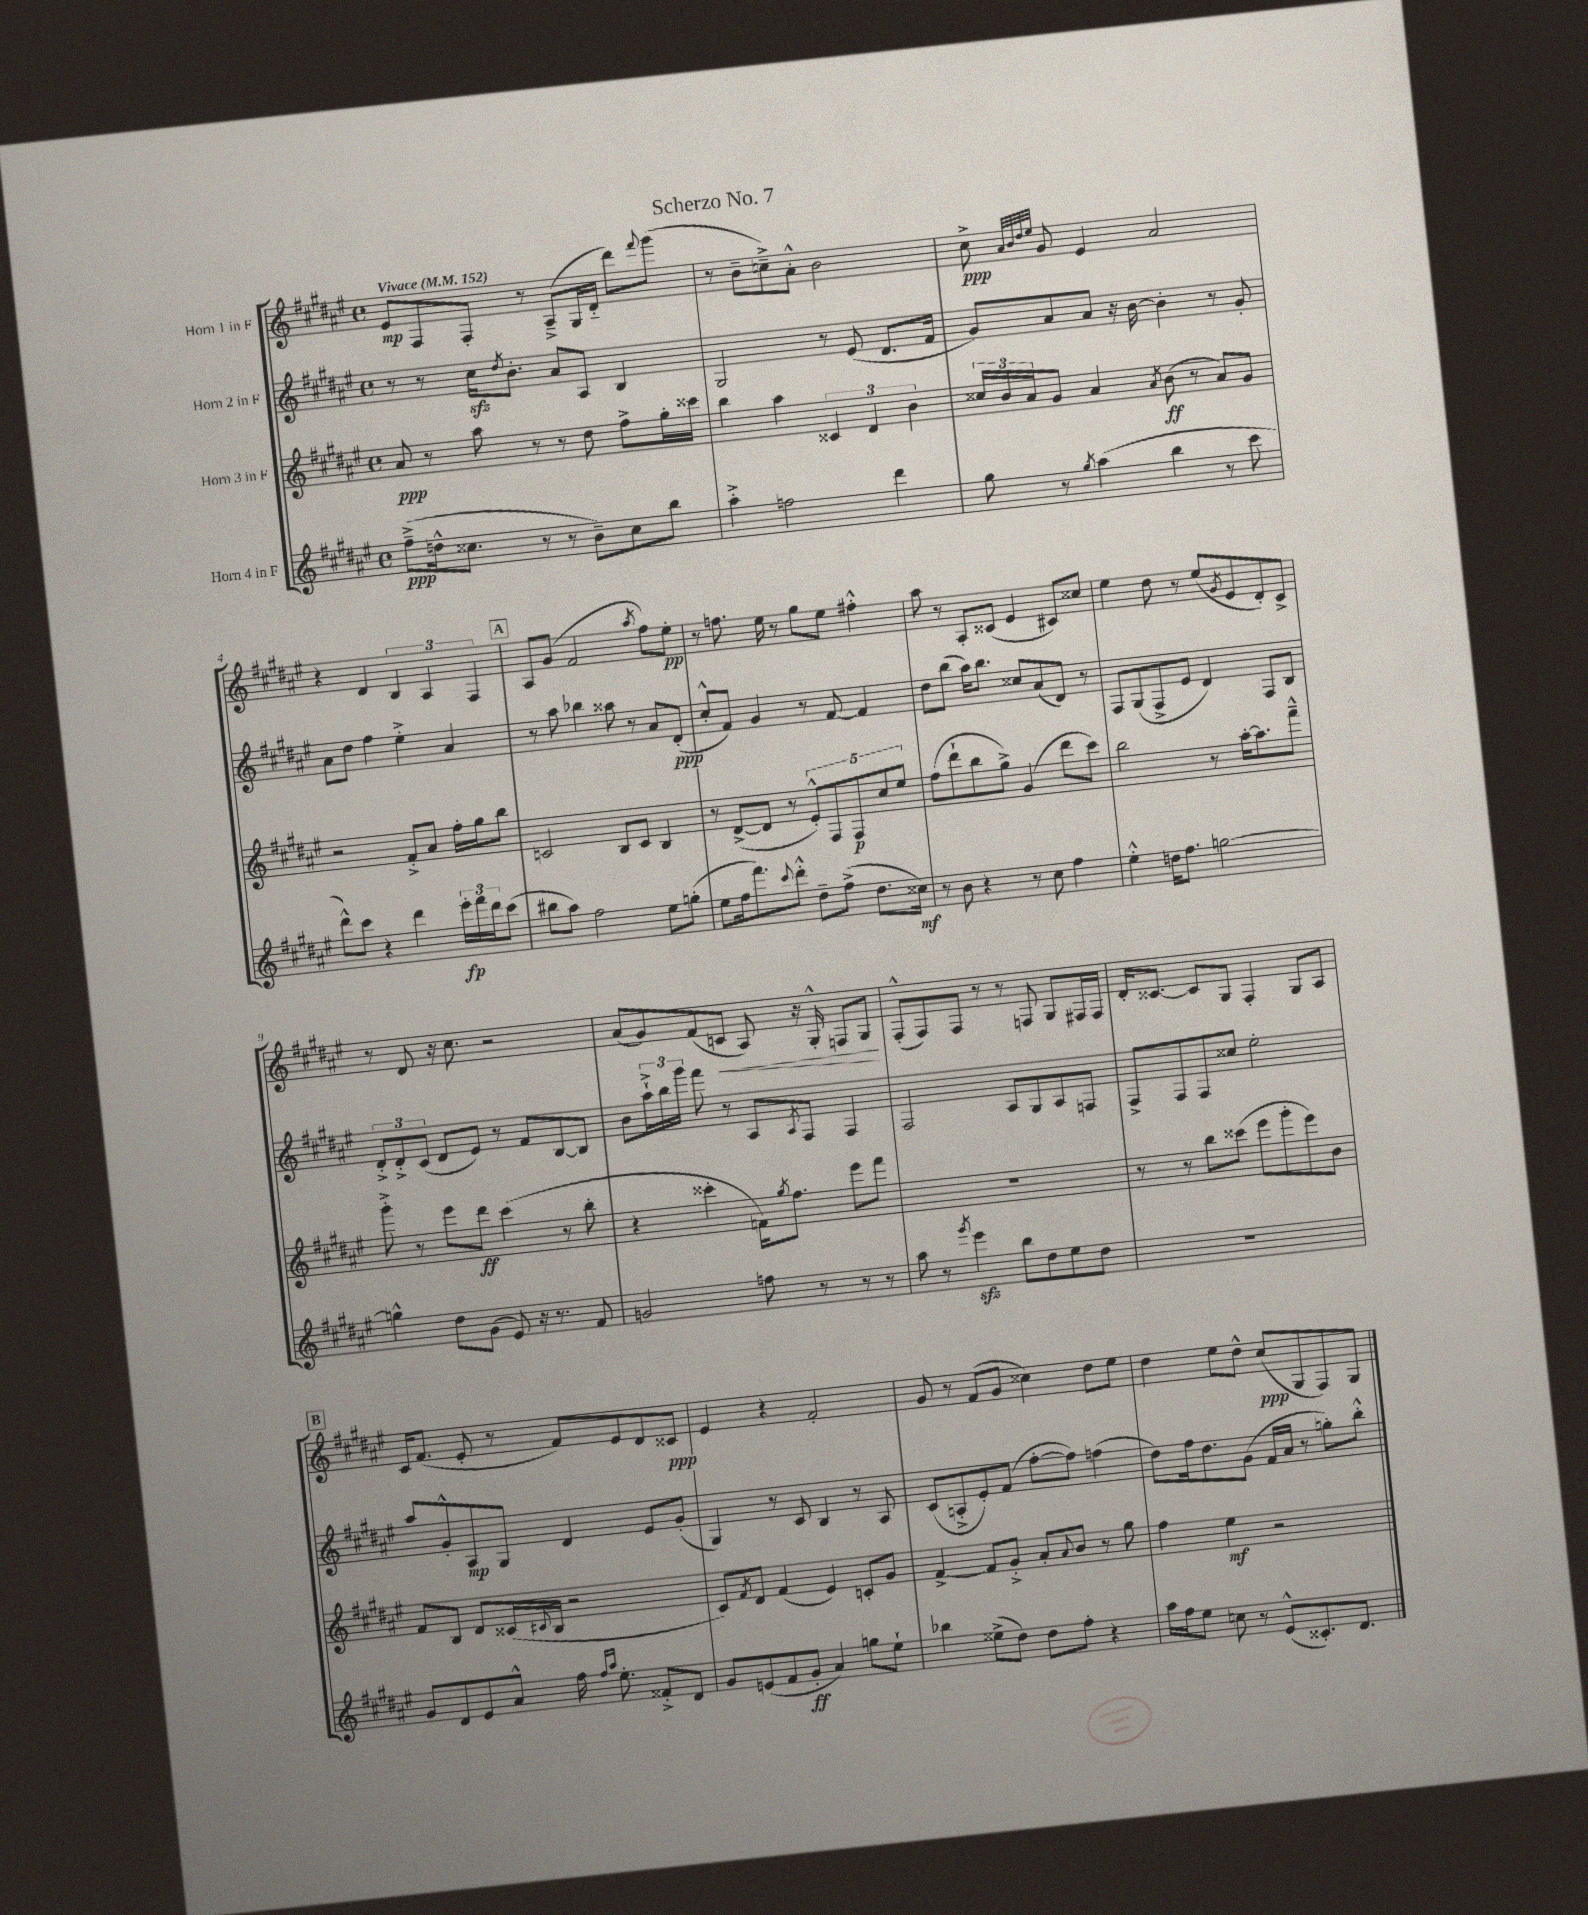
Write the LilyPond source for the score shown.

\header { title = "Scherzo No. 7" }
<<
\new StaffGroup <<
\new Staff = "s0" \with { instrumentName = "Horn 1 in F" } {
    \clef treble \key fis \major \defaultTimeSignature \time 4/4 \tempo "Vivace" 4 = 152
    eis'8\mp fis8 fis8-. r8 ais8--->( gis16 dis'16-_ dis'''8) \appoggiatura { fis'''8 } gis'''8( |
    r8 b'8-- c''8--->) ais'8-.-^ b'2 |
    cis''8->\ppp \grace { ais'32 b'32 dis''32 eis''32 } gis'8 eis'4 ais'2 |
    r4 dis'4 \tuplet 3/2 { b4 ais4 fis4 } |
    \mark \markup { \box "A" } ais8 gis'8( fis'2 \acciaccatura { ais''8 } fis''8) eis''8-.\pp |
    r8 f''8. eis''16 r8 gis''8 eis''8 fis''4-.-^ |
    ais''8 r8 ais8-. cisis'8( eis'4 cis'8) cisis''8 |
    eis''4 dis''8 r8 eis''8( \acciaccatura { gis'8 } eis'8 dis'8-.) cis'8-> |
    r8 dis'8 r16 cis''8. r2 |
    ais'8( gis'8) fis'8( c'8\< ais8) r16 gis16-.-^ f8 gis8\! |
    fis8-.-^( fis8) fis8 r8 r8 f8 gis8 fis16 fis16 |
    dis'16-. cisis'8.~ cisis'8 gis8 fis4-. gis8 ais8 |
    \mark \markup { \box "B" } cis'16 fis'8.( eis'8-. r8 fis'8) eis'8 dis'8 cisis'8\ppp |
    eis'4 r4 fis'2-. |
    gis'8 r8 fis'8( gis'8 cisis''4) dis''8 eis''8 |
    dis''4 eis''8 dis''8-^ cis''8\ppp( gis8 fis8) gis8 \bar "|." |
}
\new Staff = "s1" \with { instrumentName = "Horn 2 in F" } {
    \clef treble \key fis \major \defaultTimeSignature \time 4/4
    r8 r8 cis''16\sfz \acciaccatura { dis''8 } b'8.-. ais'8 ais8 b4 |
    gis2 r8 eis'8( dis'8. fis'16 |
    gis'8) ais'8 ais'8 r16 b'16~ b'4-. r8 gis'8-. |
    ais'8 dis''8 fis''4 eis''4-.-> ais'4 |
    \mark \markup { \box "A" } r8 ais''8 bes''4 aisis''8 r8 ais'8 dis'8-.\ppp( |
    cis''8-.-^ fis'8) gis'4 r8 fis'8~ fis'4 |
    dis''8 b''8( ais''16) b''8. cisis''8 ais'8( dis'8) r8 |
    fis8 gis8( fis8-> eis'8 dis'4) fis8 b8 |
    \tuplet 3/2 { dis'8-.-> dis'8-.-> cis'8( } dis'8 eis'8) r8 fis'8 b8~ b8 |
    b'8 \tuplet 3/2 { ais''16-!-> b''16 gis'''16 } fis'''8 r8 ais8 \acciaccatura { ais8 } fis8 fis4 |
    fis2 ais8 gis8 ais8 f8 |
    fis8-> fis8 fis8 cisis''8 eis''2-. |
    \mark \markup { \box "B" } ais''8 gis'8-.-^ ais8\mp gis8 dis'4 eis'8 gis'8-.( |
    gis4) r8 cis'8 b4 r8 ais8 |
    cis'8( a8-.-> eis'8-.) fis'8( fis''8~-. fis''8) f''4( |
    dis''8) fis''16 dis''8. gis'8( fis'16 ais'16 r8 g''8-.) b''8-.-^ \bar "|." |
}
\new Staff = "s2" \with { instrumentName = "Horn 3 in F" } {
    \clef treble \key fis \major \defaultTimeSignature \time 4/4
    ais'8\ppp r8 ais''8 r8 r8 dis''8 fis''8-> gis''16-. cisis'''16 |
    b''4 ais''4 \tuplet 3/2 { cisis'4 dis'4 b'4 } |
    \tuplet 3/2 { cisis''16 b'16 ais'16 } gis'8 ais'4 \acciaccatura { ais'8 } b'8\ff( r8 ais'8) gis'8 |
    r2 fis'8-.-> ais'8 fis''16-. gis''16 b''8 |
    \mark \markup { \box "A" } c'2 b8 c'8 b4 |
    r8 dis'8~->( dis'8 r8 \tuplet 5/4 { eis'8-.-^) fis8 fis8\p cis''8 eis''8 } |
    fis''8( dis'''8-! b''8 gis''8->) gis'4( dis'''8 cis'''8) |
    b''2 r8 ais''16~-. ais''8. fis'''8---^ |
    gis'''8-.-> r8 eis'''8 dis'''8\ff cis'''4( r8 b''8-. |
    r4 cisis'''4-. f'16) \acciaccatura { gis''8 } fis''8. eis'''8 fis'''8 |
    R1 |
    r8 r8 b''8 cisis'''8( eis'''8 gis'''8-. eis'''8) b'8 |
    \mark \markup { \box "B" } fis'8 b8 dis'8 cisis'16( \appoggiatura { cis'8 } b16 r2 |
    cis'8) \acciaccatura { fis'8 } dis'8 fis'4( eis'4) c'8-. gis'8 |
    fis'4~-> fis'8 gis'8-.-> ais'8-. \appoggiatura { ais'8 } b'8 r8 gis''8 |
    fis''4 eis''4\mf r2 \bar "|." |
}
\new Staff = "s3" \with { instrumentName = "Horn 4 in F" } {
    \clef treble \key fis \major \defaultTimeSignature \time 4/4
    fis''8--->\ppp( d''16-^ cisis''8. r8 r8 b'8--) cisis''8 b''8 |
    ais''4-.-> f''2 dis'''4 |
    gis''8 r8 \acciaccatura { gis''8 } ais''4( b''4 r8 cis'''8 |
    dis'''8-^) cis'''8 r4 dis'''4 \tuplet 3/2 { eis'''16-.\fp fis'''16 dis'''16 } cis'''8( |
    \mark \markup { \box "A" } bis''8 ais''8) fis''2 eis''8 g''8-.( |
    eis''8 fis''16 fis'''8.) \appoggiatura { cis'''8 } dis'''8-.-^ dis''8-- fis''8->( dis''8. cisis''16\mf) |
    r8 b'8 r4 r8 cis''8 fis''4 |
    eis''4-.-^ d''16 fis''8. g''2~ |
    g''4-^ dis''8 gis'8( eis'8) r16 r8. fis'8 |
    g'2 f''8 r8 r8 r8 |
    ais''8 r8 \acciaccatura { gis'''8 } eis'''4\sfz b''8 dis''8 eis''8 dis''8 |
    R1 |
    \mark \markup { \box "B" } gis'8 dis'8 eis'8 ais'8-^ fis''16 \grace { fis''16 ais''16 } eis''8.-. fisis'8-.-> dis'8 |
    gis'8 e'8( fis'8 gis'8-.\ff ais'4) g''8 eis''8-! |
    bes''4 eisis''8->( dis''8) dis''8 fis''8-. r4 |
    ais''16 fis''16 eis''8 c''8 r8 eis'8-^( cisis'8.-.) dis'8. \bar "|." |
}
>>
>>
